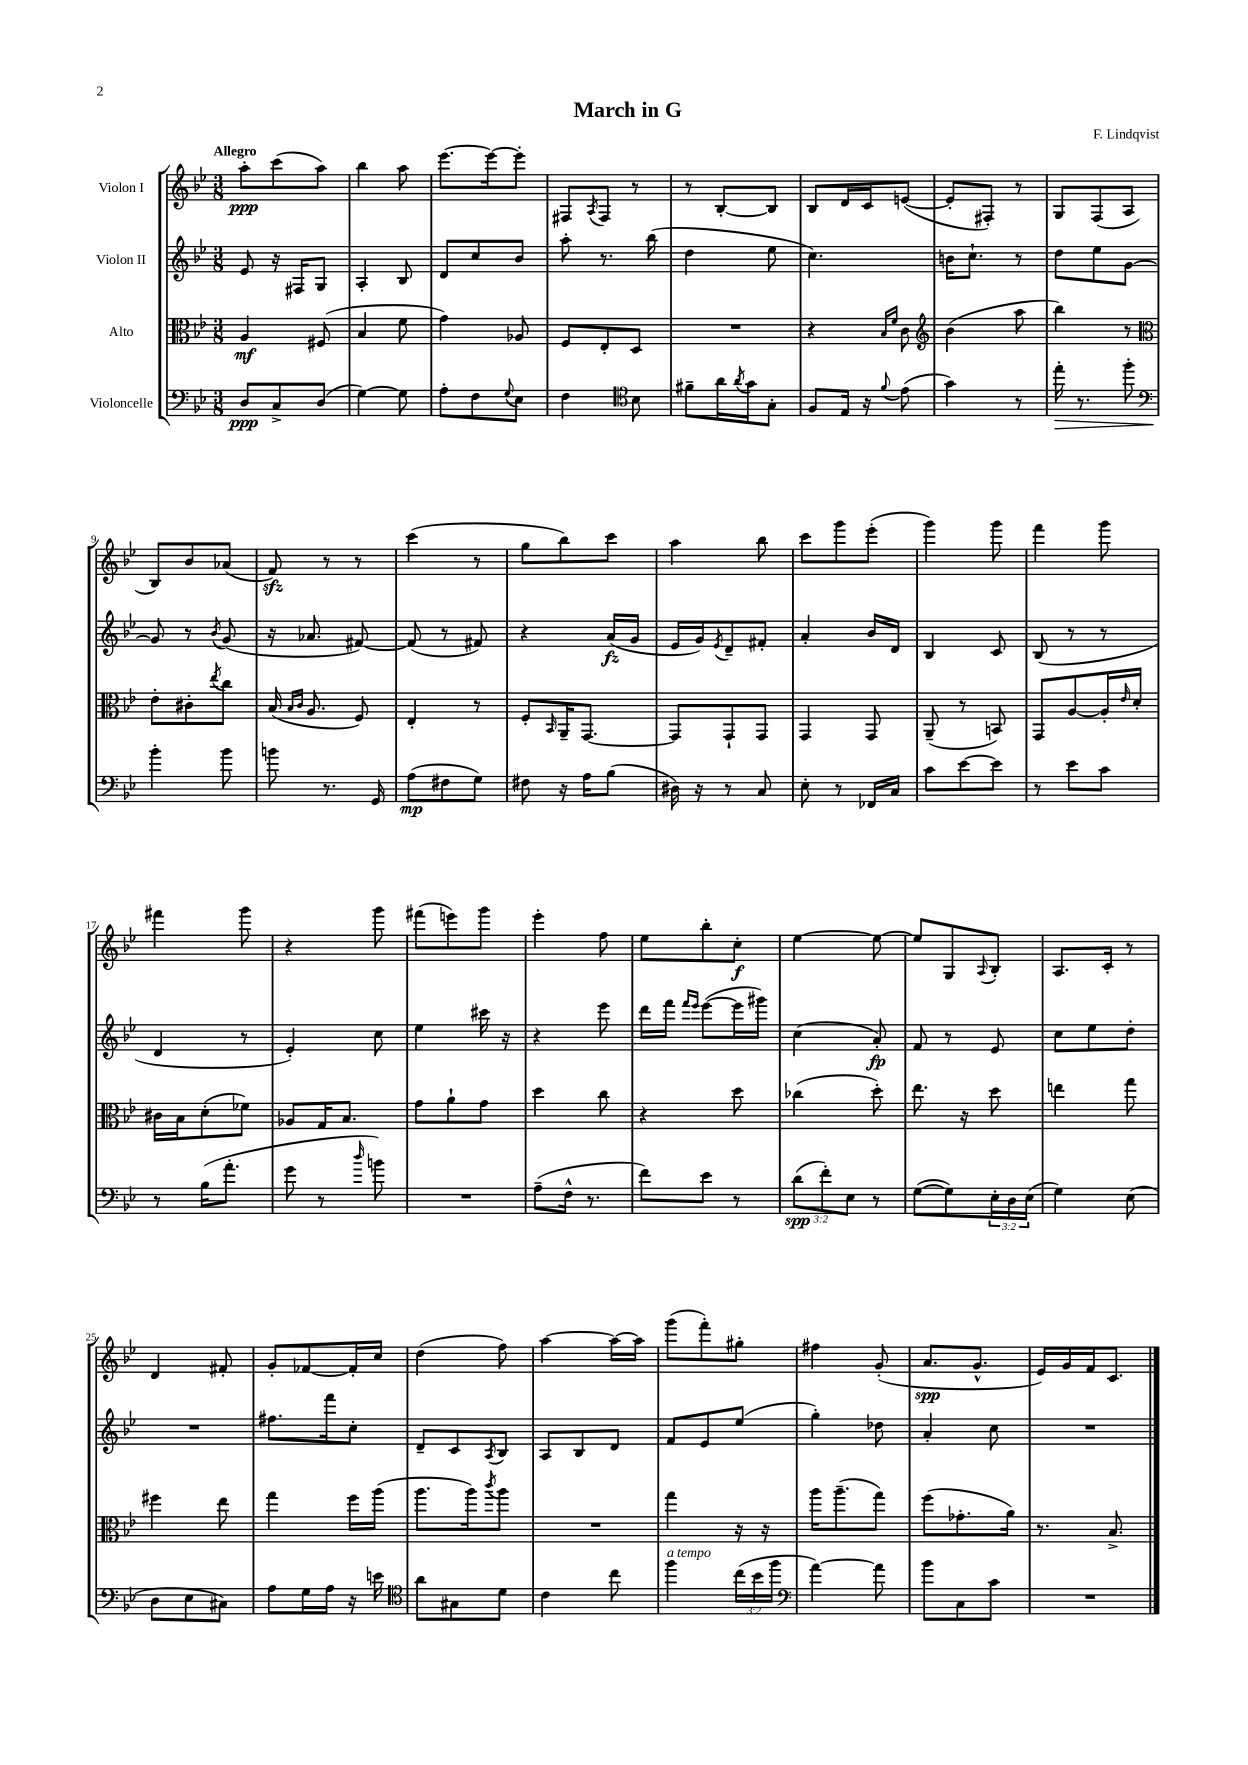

**kern	**kern	**kern	**kern
*staff4	*staff3	*staff2	*staff1
*clefF4	*clefC3	*clefG2	*clefG2
*k[b-e-]	*k[b-e-]	*k[b-e-]	*k[b-e-]
*M3/8	*M3/8	*M3/8	*M3/8
8D/L	4A/	8e-/	8aa'\L
8C^/	.	16r	(8ccc\
.	.	16F#/LK	.
(8D/J	(8F#/	8G/J	8aa\J)
=	=	=	=
[4G\)	4B-/	4A'/	4bb-\
8G\]	8f\	8B-/	8aa\
=	=	=	=
8A'\L	4g\)	8d/L	[8.eee-\L
8F\	.	8cc/	.
.	.	.	16eee-\_k
8qqG/	.	.	.
8E-\J	8A-/	8b-/J	8eee-'\]J
=	=	=	=
4F\	8F/L	8aa'\	8F#/L
.	.	.	8qA/
.	8E-'/	8.r	8F#/J
*clefC4	*	*	*
8B-\	8D/J	.	8r
.	.	(16bb-\	.
=	=	=	=
8f#~\L	4.r	4dd\	8r
16a\L	.	.	[8B-'/L
8qa/	.	.	.
16g\J	.	.	.
8G'\J	.	8ee-\	8B-/]J
=	=	=	=
8F/L	4r	4.cc\)	8B-/L
16E-/Jk	.	.	16d/L
16r	.	.	16c/J
.	16qqB-/LL	.	.
8qqf/	16qqf/JJ	.	.
(8e-\	8c\	.	([8e/J
=	=	=	=
*	*clefG2	*	*
4g\)	(4b-\	16b\LK	8e'/]L
.	.	8.cc`\J	.
.	.	.	8F#'/J)
8r	8aa\	8r	8r
=	=	=	=
16ee-'\	4bb-\)	8dd\L	8G/L
8.r	.	.	.
.	.	8ee-\	(8F/
8ff'\	8r	[8g\J	8A/J
=	=	=	=
*clefF4	*clefC3	*	*
4b-'\	8e-'\L	8g/]	8B-/L)
.	8c#'\	8r	8b-/
.	8qee-/	8qb-/	.
8b-\	8cc\J	(8g/	(8a-/J
=	=	=	=
8b\	(16B-/	16r	8f/)
.	16qqB-/LL	.	.
.	16qqc/JJ	.	.
.	8.A/	8.a-/	.
8.r	.	.	8r
.	8F/)	[8f#/)	8r
16GG/	.	.	.
=	=	=	=
(8A\L	4E-'/	(8f#/]	(4ccc\
8F#\	.	8r	.
8G\J)	8r	8f#/)	8r
=	=	=	=
8F#\	8F'/L	4r	8gg\L
.	16qqBB-/	.	.
16r	16AA~/K	.	8bb-\)
16A\LK	[8.GG/J	.	.
(8B-\J	.	(16a/LL	8ccc\J
.	.	16g/JJ	.
=	=	=	=
16D#\)	8GG/]L	16e-/LL	4aa\
16r	.	16g/J)	.
.	.	8qe-/	.
8r	8GG`/	8d~/	.
8C/	8GG/J	8f#'/J	8bb-\
=	=	=	=
8E-'\	4GG/	4a'/	8ccc\L
8r	.	.	8ggg\
16FF-/LL	8GG/	16b-/LL	(8eee-'\J
16C/JJ	.	16d/JJ	.
=	=	=	=
8c\L	(8AA~/	4B-/	4ggg\)
[8e-\	8r	.	.
8e-\]J	8BB/)	8c/	8ggg\
=	=	=	=
8r	8GG/L	(8B-/	4fff\
8e-\L	[8A/	8r	.
8c\J	16A'/]L	8r	8ggg\
.	16qqe-/	.	.
.	16d'/JJ	.	.
=	=	=	=
8r	16c#\LL	4d/	4fff#\
.	16B-\J	.	.
(16B-\LK	(8d'\	.	.
8.a'\J	.	.	.
.	8f-\J)	8r	8ggg\
=	=	=	=
8g\	8A-/L	4e-'/)	4r
8r	16G/K	.	.
.	8.B-/J	.	.
16qqdd/	.	.	.
8b\)	.	8cc\	8ggg\
=	=	=	=
4.r	8g\L	4ee-\	(8fff#\L
.	8a`\	.	8eee\)
.	8g\J	16ccc#\	8ggg\J
.	.	16r	.
=	=	=	=
(8A~\L	4dd\	4r	4eee-'\
16F^^\Jk	.	.	.
8.r	.	.	.
.	8cc\	8eee-\	8ff\
=	=	=	=
8f\L)	4r	16ddd\LL	8ee-\L
.	.	16fff\JJ	.
.	.	16qqfff/LL	.
.	.	16qqeee-/JJ	.
8e-\J	.	([8eee-\L	8bb-'\
8r	8dd\	16eee-\]L	8cc'\J
.	.	16ggg#\JJ)	.
=	=	=	=
(12d\L	(4cc-\	(4cc\	[4ee-\
12f'\)	.	.	.
12E-\J	.	.	.
8r	8dd'\)	8a'/)	8ee-\_
=	=	=	=
([8G\L	8.ee-\	8f/	8ee-/]L
8G\])	.	8r	8G/
.	16r	.	.
.	.	.	8qqA/
24E-'\L	8dd\	8e-/	8B-'/J
24D\	.	.	.
(24E-\JJ	.	.	.
=	=	=	=
4G\)	4ee\	8cc\L	8.A/L
.	.	8ee-\	.
.	.	.	16c'/Jk
(8E-\	8gg\	8dd'\J	8r
=	=	=	=
8D\L	4ff#\	4.r	4d/
8E-\	.	.	.
8C#\J)	8ee-\	.	8f#'/
=	=	=	=
8A\L	4gg\	8.ff#\L	8g'/L
16G\L	.	.	[8f-/
16A\JJ	.	16fff\k	.
16r	16ff\LL	8cc'\J	16f-'/]L
16e\	(16aa\JJ	.	16cc/JJ
=	=	=	=
*clefC4	*	*	*
8a\L	8.aa\L	8d~/L	(4dd\
8G#\	.	8c/	.
.	16aa\k)	.	.
.	8qccc/	8qA/	.
8d\J	8aa\J	8B-/J	8ff\)
=	=	=	=
4c\	4.r	8A/L	[4aa\
.	.	8B-/	.
8cc\	.	8d/J	16aa\_LL
.	.	.	16aa\]JJ
=	=	=	=
4ff\	4gg\	8f/L	(8ggg\L
.	.	8e-/	8fff'\)
(24cc\LL	16r	(8ee-/J	8gg#'\J
24b-\	.	.	.
.	16r	.	.
24ff\JJ	.	.	.
=	=	=	=
*clefF4	*	*	*
[4a\)	16aa\LK	4gg'\)	4ff#\
.	(8.aa~\	.	.
8a\]	8gg\J)	8dd-\	(8g'/
=	=	=	=
8b-\L	(8ff\L	4a'/	8.a/L
8C\	8.g-'\	.	.
.	.	.	8.g^^/J
8c\J	.	8cc\	.
.	16a\Jk)	.	.
=	=	=	=
4.r	8.r	4.r	16e-/LL)
.	.	.	16g/
.	.	.	16f/J
.	8.B-^/	.	8.c/J
==	==	==	==
*-	*-	*-	*-
